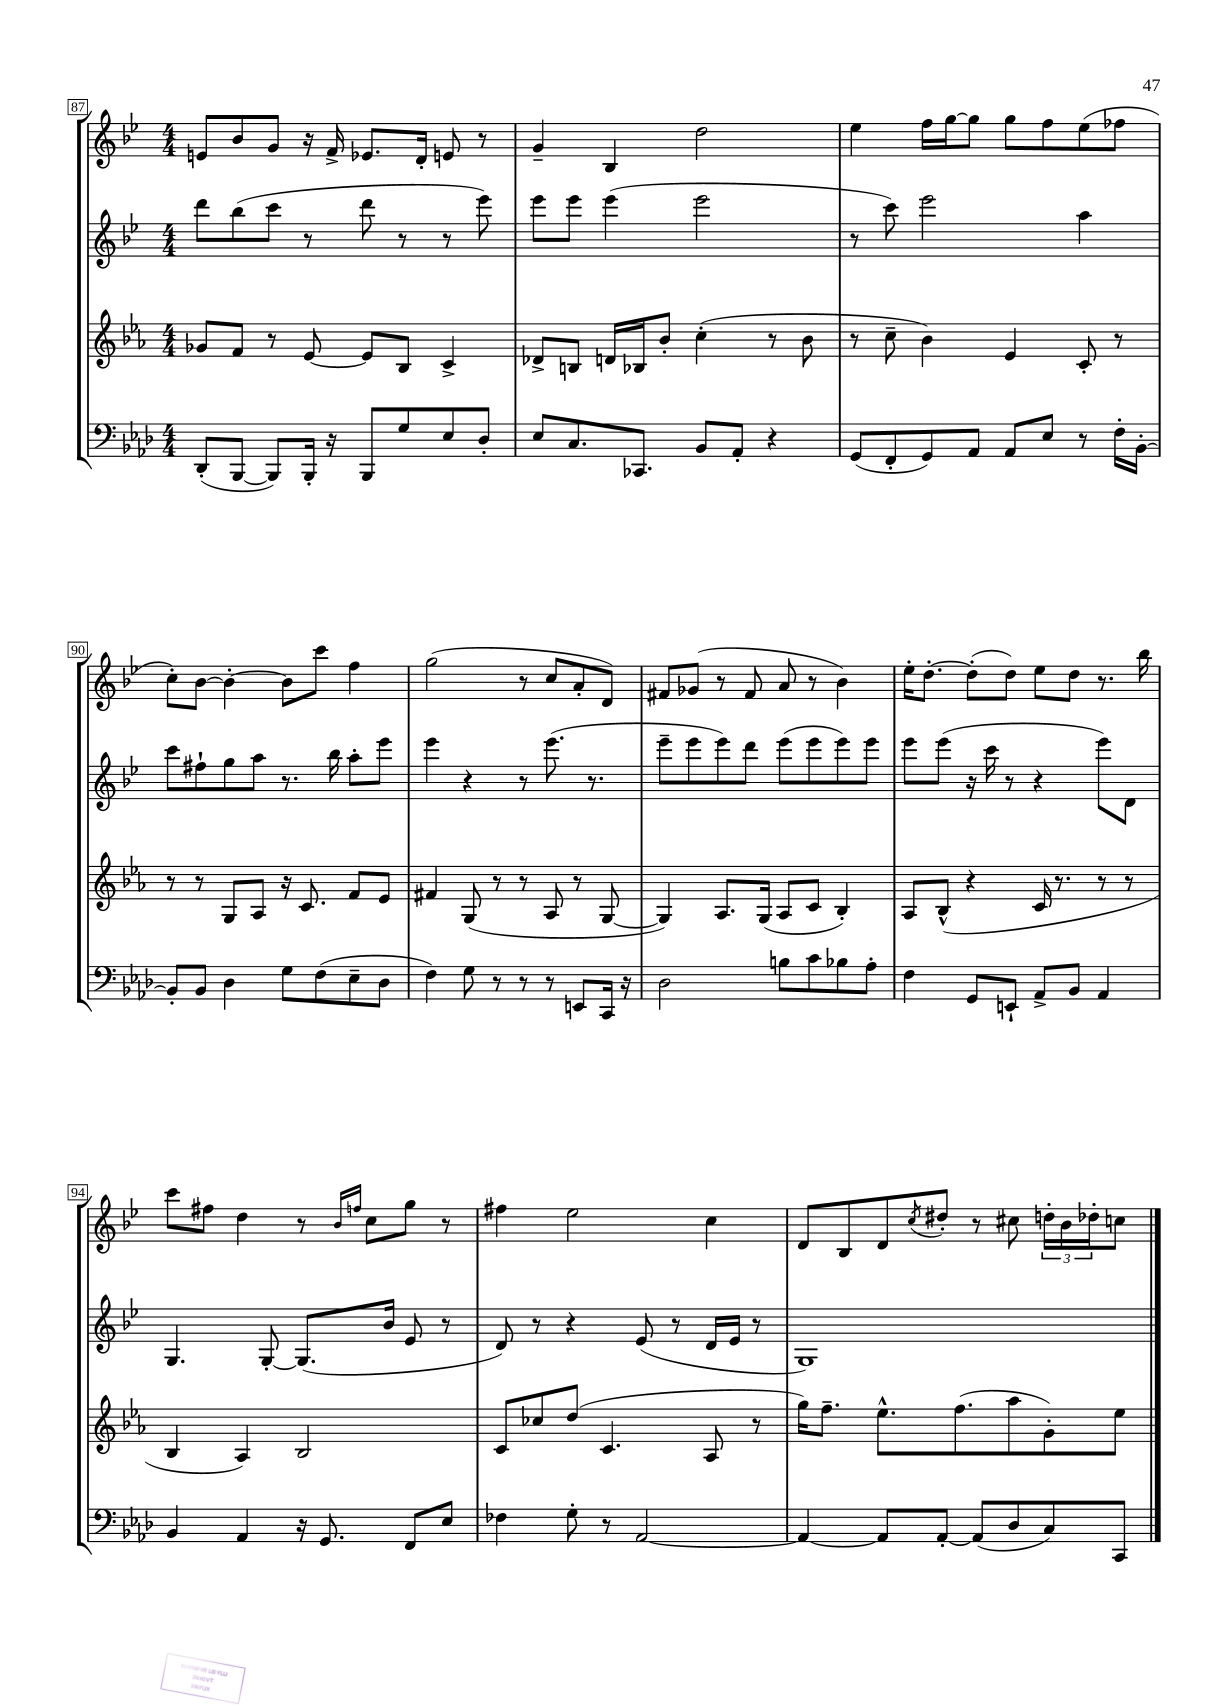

**kern	**kern	**kern	**kern
*staff4	*staff3	*staff2	*staff1
*clefF4	*clefG2	*clefG2	*clefG2
*k[b-e-a-d-]	*k[b-e-a-]	*k[b-e-]	*k[b-e-]
*M4/4	*M4/4	*M4/4	*M4/4
(8DD-'	8g-	8ddd	8e
[8BBB-	8f	(8bb-	8b-
8BBB-])	8r	8ccc	8g
16BBB-'	[8e-	8r	16r
16r	.	.	16f^
8BBB-	8e-]	8ddd	8.e-
8G	8B-	8r	.
.	.	.	16d'
8E-	4c^	8r	8e
8D-'	.	8eee-)	8r
=	=	=	=
8E-	8d-^	8eee-	4g~
8.C	8B	8eee-	.
.	16d	(4eee-	4B-
8.CC-	16B-	.	.
.	8b-'	.	.
8BB-	(4cc'	2eee-	2dd
8AA-'	.	.	.
4r	8r	.	.
.	8b-	.	.
=	=	=	=
(8GG	8r	8r	4ee-
8FF'	8cc~	8ccc)	.
8GG)	4b-)	2eee-	16ff
.	.	.	[16gg
8AA-	.	.	8gg]
8AA-	4e-	.	8gg
8E-	.	.	8ff
8r	8c'	4aa	(8ee-
16F'	8r	.	8ff-
[16BB-'	.	.	.
=	=	=	=
8BB-']	8r	8ccc	8cc')
8BB-	8r	8ff#`	[8b-
4D-	8G	8gg	4b-'_
.	8A-	8aa	.
8G	16r	8.r	8b-]
.	8.c	.	.
(8F	.	.	8ccc
.	.	16bb-	.
8E-~	8f	8aa'	4ff
8D-	8e-	8eee-	.
=	=	=	=
4F)	4f#	4eee-	(2gg
8G	(8G	4r	.
8r	8r	.	.
8r	8r	8r	8r
8r	8A-	(8.eee-	8cc
8EE	8r	.	8a'
.	.	8.r	.
16CC	[8G	.	8d)
16r	.	.	.
=	=	=	=
2D-	4G])	8eee-~	8f#
.	.	8eee-	(8g-
.	8.A-	8eee-)	8r
.	.	8ddd	8f#
.	(16G	.	.
8B	8A-	(8eee-	8a
8c	8c	8eee-	8r
8B-	4B-')	8eee-)	4b-)
8A-'	.	8eee-	.
=	=	=	=
4F	8A-	8eee-	16ee-'
.	.	.	[8.dd'
.	(8B-^^	(8eee-	.
8GG	4r	16r	(8dd']
.	.	16ccc	.
8EE`	.	8r	8dd)
8AA-^	16c	4r	8ee-
.	8.r	.	.
8BB-	.	.	8dd
4AA-	8r	8eee-)	8.r
.	8r	8d	.
.	.	.	16bb-
=	=	=	=
4BB-	4B-	4.G	8ccc
.	.	.	8ff#
4AA-	4A-)	.	4dd
.	.	[8G'	.
16r	2B-	(8.G]	8r
8.GG	.	.	.
.	.	.	16qqb-
.	.	.	16qqff
.	.	.	8cc
.	.	16b-	.
8FF	.	8e-	8gg
8E-	.	8r	8r
=	=	=	=
4F-	8c	8d)	4ff#
.	8cc-	8r	.
8G'	(8dd	4r	2ee-
8r	4.c	.	.
[2AA-	.	(8e-	.
.	.	8r	.
.	8A-	16d	4cc
.	.	16e-	.
.	8r	8r	.
=	=	=	=
4AA-_	16gg)	1G)	8d
.	8.ff~	.	.
.	.	.	8B-
8AA-]	8.ee-^^	.	8d
.	.	.	8qcc
[8AA-'	.	.	8dd#'
.	(8.ff	.	.
(8AA-]	.	.	8r
8D-	8aa-	.	8cc#
8C)	8g')	.	24dd'
.	.	.	24b-
.	.	.	24dd-'
8CC	8ee-	.	8cc
==	==	==	==
*-	*-	*-	*-
